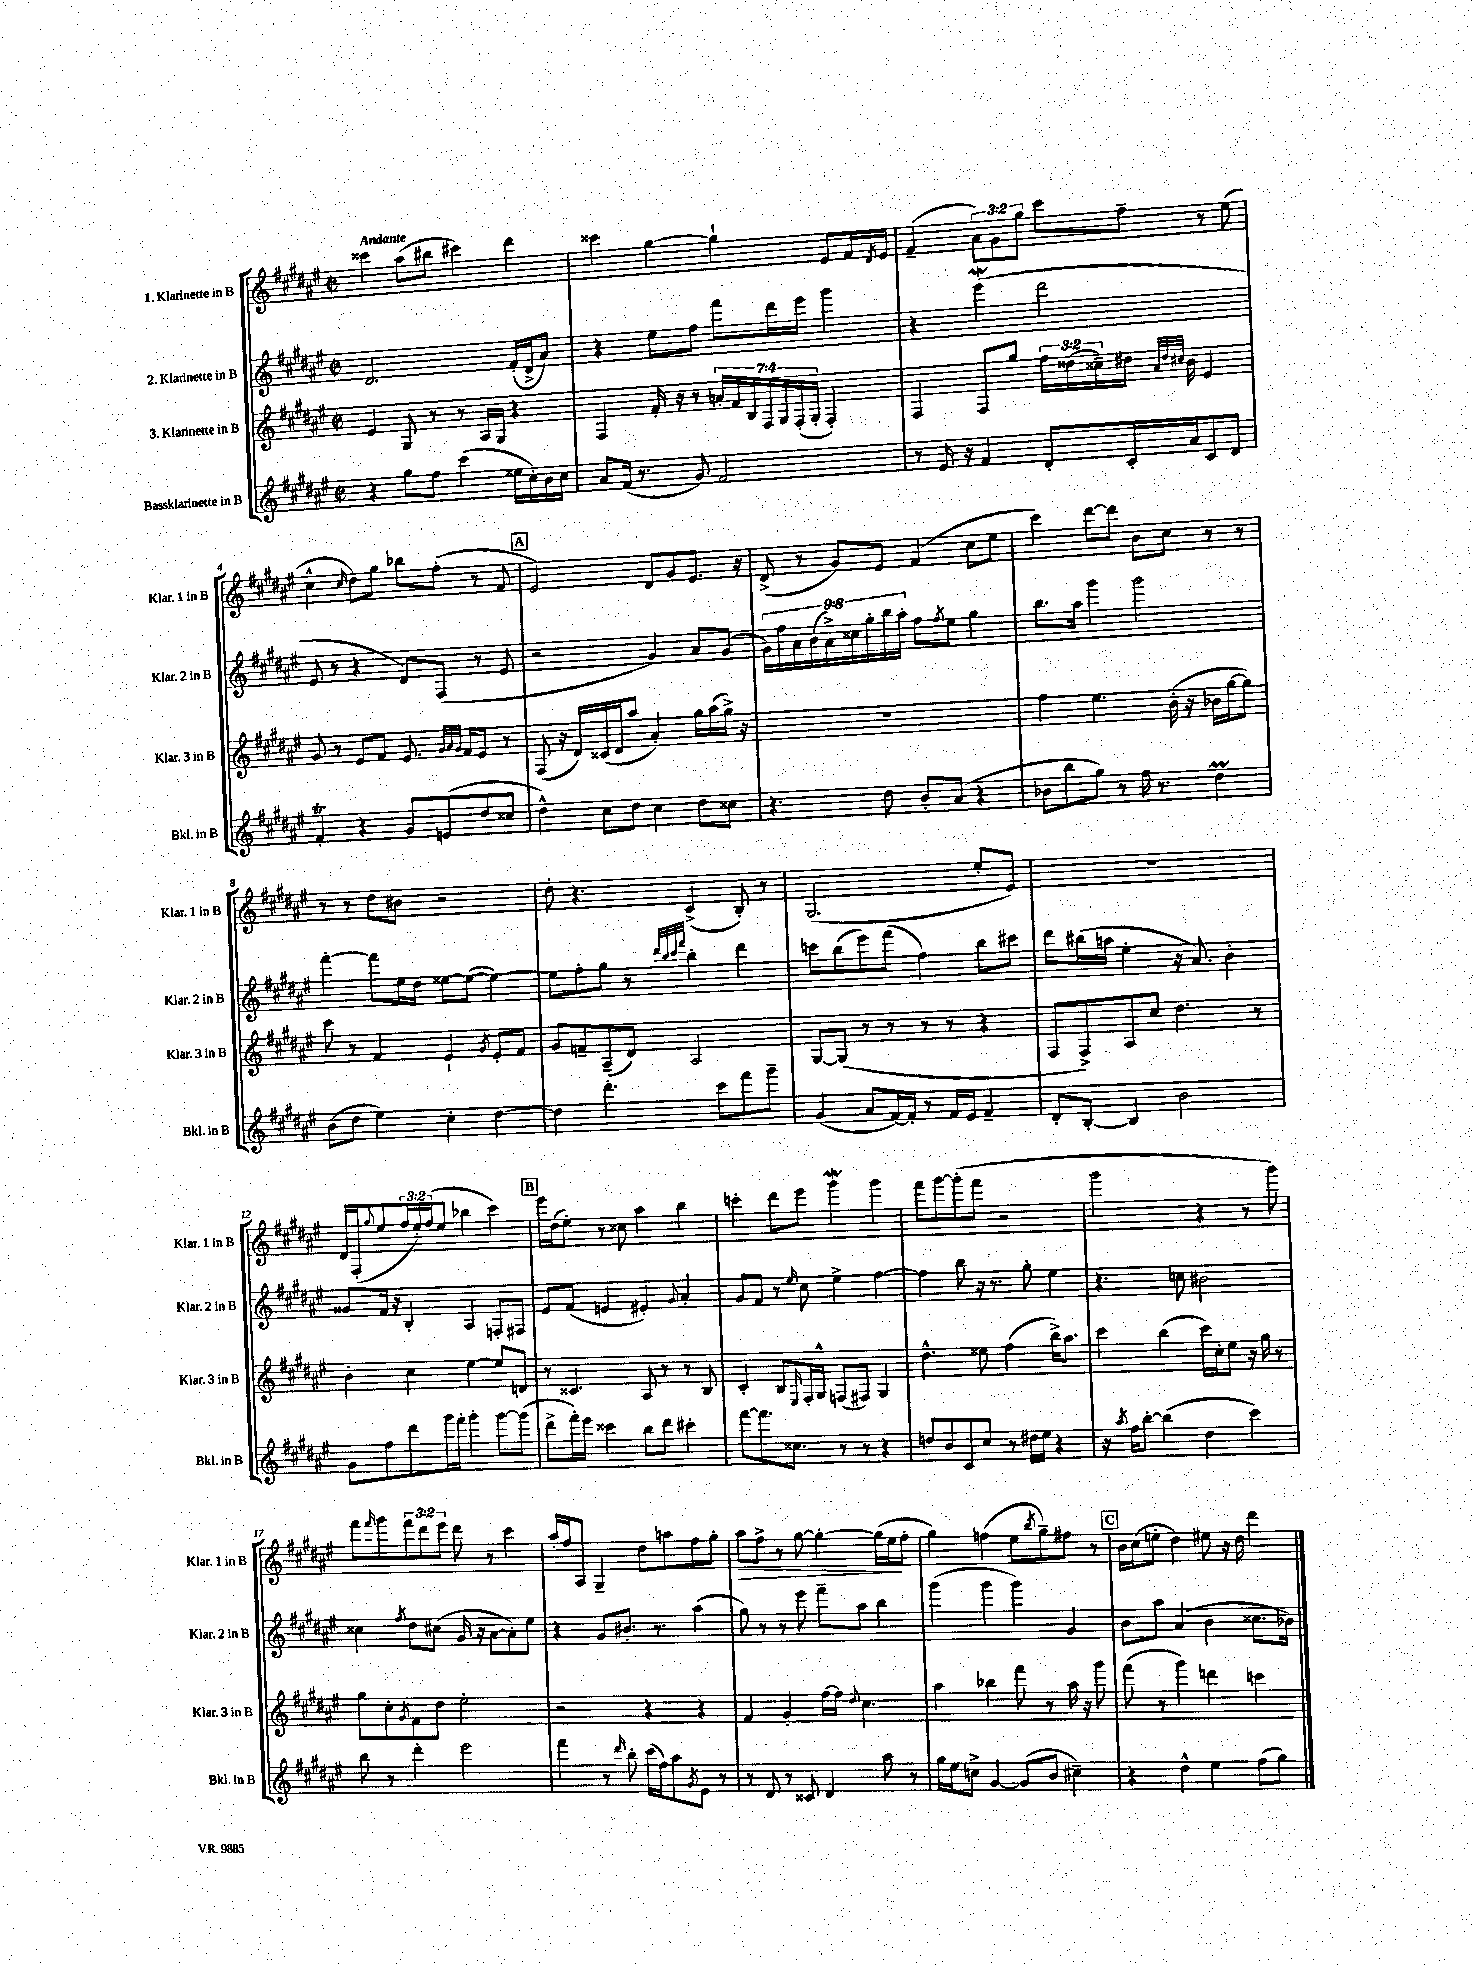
<<
\new StaffGroup <<
\new Staff = "s0" \with { instrumentName = "1. Klarinette in B" shortInstrumentName = "Klar. 1 in B" } {
    \clef treble \key fis \major \defaultTimeSignature \time 2/2 \override Staff.TupletNumber.text = #tuplet-number::calc-fraction-text \tempo "Andante"
    cisis'''4 ais''8( bis''8 cis'''4) dis'''4 |
    cisis'''4 gis''4~ gis''4-! eis'8 fis'16 \acciaccatura { dis'8 } eis'16 |
    fis'4--( \tuplet 3/2 { ais'8) gis'8 gis''8 } cis'''8 fis''8-- r8 eis''8( |
    cis''4-^ \grace { cis''16 } dis''8) gis''8 bes''8 fis''8-.( r8 fis'8 |
    \mark \markup { \box "A" } eis'2) dis'8 gis'8 eis'8. r16 |
    dis'8->( r8 gis'8) eis'8 fis'4( cis''8 eis''8 |
    cis'''4) dis'''8~ dis'''8 b'8 cis''8 r8 r8 |
    r8 r8 dis''8 bis'8 r2 |
    dis''8-. r4. cis'4->( b8-.) r8 |
    gis2.( eis''8-. eis'8) |
    R1 |
    dis'16 fis16-.( \appoggiatura { gis''8 } eis''8 \tuplet 3/2 { fis''16 eis''16-.) fis''16( } eis''8 bes''4 cis'''4) |
    \mark \markup { \box "B" } eis'''16 dis''16( eis''8-.) r8 cisis''8 ais''4 b''4 |
    c'''4-. dis'''8 eis'''8 gis'''4\mordent gis'''4 |
    fis'''8 gis'''8~ gis'''8-.( fis'''8 r2 |
    gis'''2 r4 r8 gis'''8) |
    fis'''8 \grace { fis'''16 } gis'''8 \tuplet 3/2 { fis'''8 dis'''8 eis'''8 } dis'''8 r8 cis'''4 |
    ais''16-. fis''16 ais8 gis4-- dis''8 a''8 fis''8 gis''8-. |
    ais''8\> fis''8-> r8 gis''8~ gis''4~-. gis''16( eis''16\! fis''8-. |
    gis''4) f''4( eis''8 \acciaccatura { b''8 } gis''8--) fis''8 r8 |
    \mark \markup { \box "C" } b'16 cis''16( e''8-. dis''4) eis''8 r16 dis''16 dis'''4 \bar "|." |
}
\new Staff = "s1" \with { instrumentName = "2. Klarinette in B" shortInstrumentName = "Klar. 2 in B" } {
    \clef treble \key fis \major \defaultTimeSignature \time 2/2 \override Staff.TupletNumber.text = #tuplet-number::calc-fraction-text
    dis'2. fis'16-.( dis'16-> ais'8) |
    r4 eis''8 fis''8 fis'''8 dis'''16 eis'''16 gis'''4 |
    r4 eis'''4\mordent( dis'''2 |
    eis'8 r8 r4 dis'8) fis8( r8 eis'8 |
    \mark \markup { \box "A" } r2 gis'4) ais'8 gis'8( |
    \tuplet 9/8 { gis'16) fis''16 ais'16 b'16( ais'16->) cisis''16 gis''16-. b''16 ais''16-. } fis''8 \acciaccatura { fis''8 } eis''8 gis''4 |
    b''8. ais''16 gis'''4 gis'''2 |
    fis'''4~-. fis'''8 eis''16 dis''16 eisis''8~ eisis''8~( eisis''4~) |
    eisis''8 fis''8-. gis''8 r8 \grace { dis'''32 b''32 cis'''32 fis'''32 } b''4-. dis'''4 |
    c'''8 b''8( eis'''8) fis'''8( fis''4) b''8 cis'''8 |
    dis'''8 bis''16( a''16 eis''4-. r16 ais'8.) b'4-. |
    gisis'8 fis'16 r16 b4-. ais4 f8-. fis8 |
    \mark \markup { \box "B" } eis'8 fis'8( e'4 eis'4-.) \appoggiatura { gis'8 } ais'4-. |
    gis'8 fis'8 r8 \grace { eis''16 } cis''8 eis''4-> fis''4~ |
    fis''4 b''8 r16 r8. gis''8-. eis''4 |
    r4. c''8 bis'2 |
    cisis''4 \acciaccatura { fis''8 } dis''8 cis''8( gis'16 r16 ais'8~ ais'8-.) eis''8 |
    r4 gis'8 bis'8.-. r8. ais''4( |
    gis''8) r8 r8 eis'''8 fis'''8-- ais''8 b''4 |
    gis'''4( gis'''4 gis'''4) gis'4 |
    \mark \markup { \box "C" } b'8 ais''8 ais'4( b'4 cisis''8. bes'16) \bar "|." |
}
\new Staff = "s2" \with { instrumentName = "3. Klarinette in B" shortInstrumentName = "Klar. 3 in B" } {
    \clef treble \key fis \major \defaultTimeSignature \time 2/2 \override Staff.TupletNumber.text = #tuplet-number::calc-fraction-text
    eis'4 gis8 r8 r8 ais16 gis16 r4 |
    fis4 fis'16-. r16 r8 \tuplet 7/4 { a'16-. fis'16 b16 fis16 gis16 fis16-.( gis16-. } fis4-.) |
    fis4 fis8 gis''8 \tuplet 3/2 { fis''16 disis''16( cisis''16--) } dis''16 \grace { ais'32 dis''32 cis''32 } b'16 eis'4 |
    gis'8 r8 eis'8 fis'8 eis'8. \grace { gis'32 ais'32 gis'32 } fis'16 eis'8 r8 |
    \mark \markup { \box "A" } fis8( r16 dis'16) cisis'16( dis'16 ais''8 ais'4-.) gis''16 ais''16( gis''16->) r16 |
    R1 |
    fis''4 eis''4. b'16-.( r16 bes'16 gis''16~ gis''8) |
    cis'''8 r8 fis'4 eis'4-! \acciaccatura { gis'8 } eis'8-. fis'8 |
    gis'8 f'8-- ais8--( dis'8) ais2 |
    gis8~ gis8( r8 r8 r8 r8 r4 |
    fis8 fis8->) ais8 cis''8 dis''4. r8 |
    b'4-. cis''4 eis''4~ eis''8 d'8 |
    \mark \markup { \box "B" } r8 cisis'4. ais8 r8 r8 b8 |
    cis'4-. b8 \grace { eis16 } fis16-. gis16-^ f8( fis8) gis4 |
    dis''4.-^ eisis''8 fis''4( b''16->) ais''8. |
    cis'''4 b''4( cis'''16) cis''16-. eis''8 r16 gis''16 r8 |
    gis''8 cis''8-. \acciaccatura { gis'8 } fis'8 dis''8 eis''2-. |
    r2 r4 r4 |
    fis'4 gis'4-. fis''16~ fis''16 \appoggiatura { dis''8 } cis''4. |
    ais''4 bes''4 fis'''8 r8 ais''16 r16 gis'''8 |
    \mark \markup { \box "C" } fis'''8( r8 gis'''4) d'''4 c'''4 \bar "|." |
}
\new Staff = "s3" \with { instrumentName = "Bassklarinette in B" shortInstrumentName = "Bkl. in B" } {
    \clef treble \key fis \major \defaultTimeSignature \time 2/2
    r4 gis''8 fis''8 cis'''4( eisis''16 cis''16-.) b'16 cis''16 |
    ais'8 fis'16( r8. gis'8) fis'2 |
    r8 eis'16 r16 fis'4 dis'8-. cis'16-. ais'16 cis'8 dis'8 |
    fis'4-.\trill r4 gis'8 e'8( dis''8 cisis''8 |
    \mark \markup { \box "A" } dis''4-^) cis''8 dis''8 cis''4 dis''8 cisis''8 |
    r4. dis''8 b'8-. ais'8( r4 |
    bes'8 b''8 gis''8) r8 fis''16 r8. dis''4\prall |
    b'8( dis''8 eis''4) cis''4-. dis''4~ |
    dis''4 dis'''4.-. cis'''8 fis'''8 gis'''8-- |
    gis'4( ais'8 fis'16~) fis'16-. r8 fis'16 eis'16 fis'4-- |
    dis'8-. b8~-. b4 b'2 |
    gis'8 fis''8 dis'''8 gis'''16 fis'''16-. gis'''4-. gis'''8~ gis'''8( |
    \mark \markup { \box "B" } dis'''8-> fis'''16-.) eis'''16 cisis'''4 b''8 dis'''8 cis'''4-. |
    fis'''8~ fis'''8. cisis''8. r8 r8 r4 |
    d''8 b'8 cis'8 cis''8 r8 dis''16 eis''16 r4 |
    r16 \acciaccatura { ais''8 } fis''16 b''8~-. b''4( dis''4 cis'''4) |
    b''8 r8 dis'''4-. eis'''2 |
    fis'''4 r8 \grace { dis'''16 } b''8-. cis'''16( fis''16) ais''8 \acciaccatura { gis'8 } eis'8 r8 |
    r8 dis'8 r8 cisis'8 dis'4 ais''8 r8 |
    gis''16 eis''16 c''8-> gis'4~ gis'8( b'8 cis''4--) |
    \mark \markup { \box "C" } r4 dis''4-^ eis''4 fis''8( gis''8) \bar "|." |
}
>>
>>
